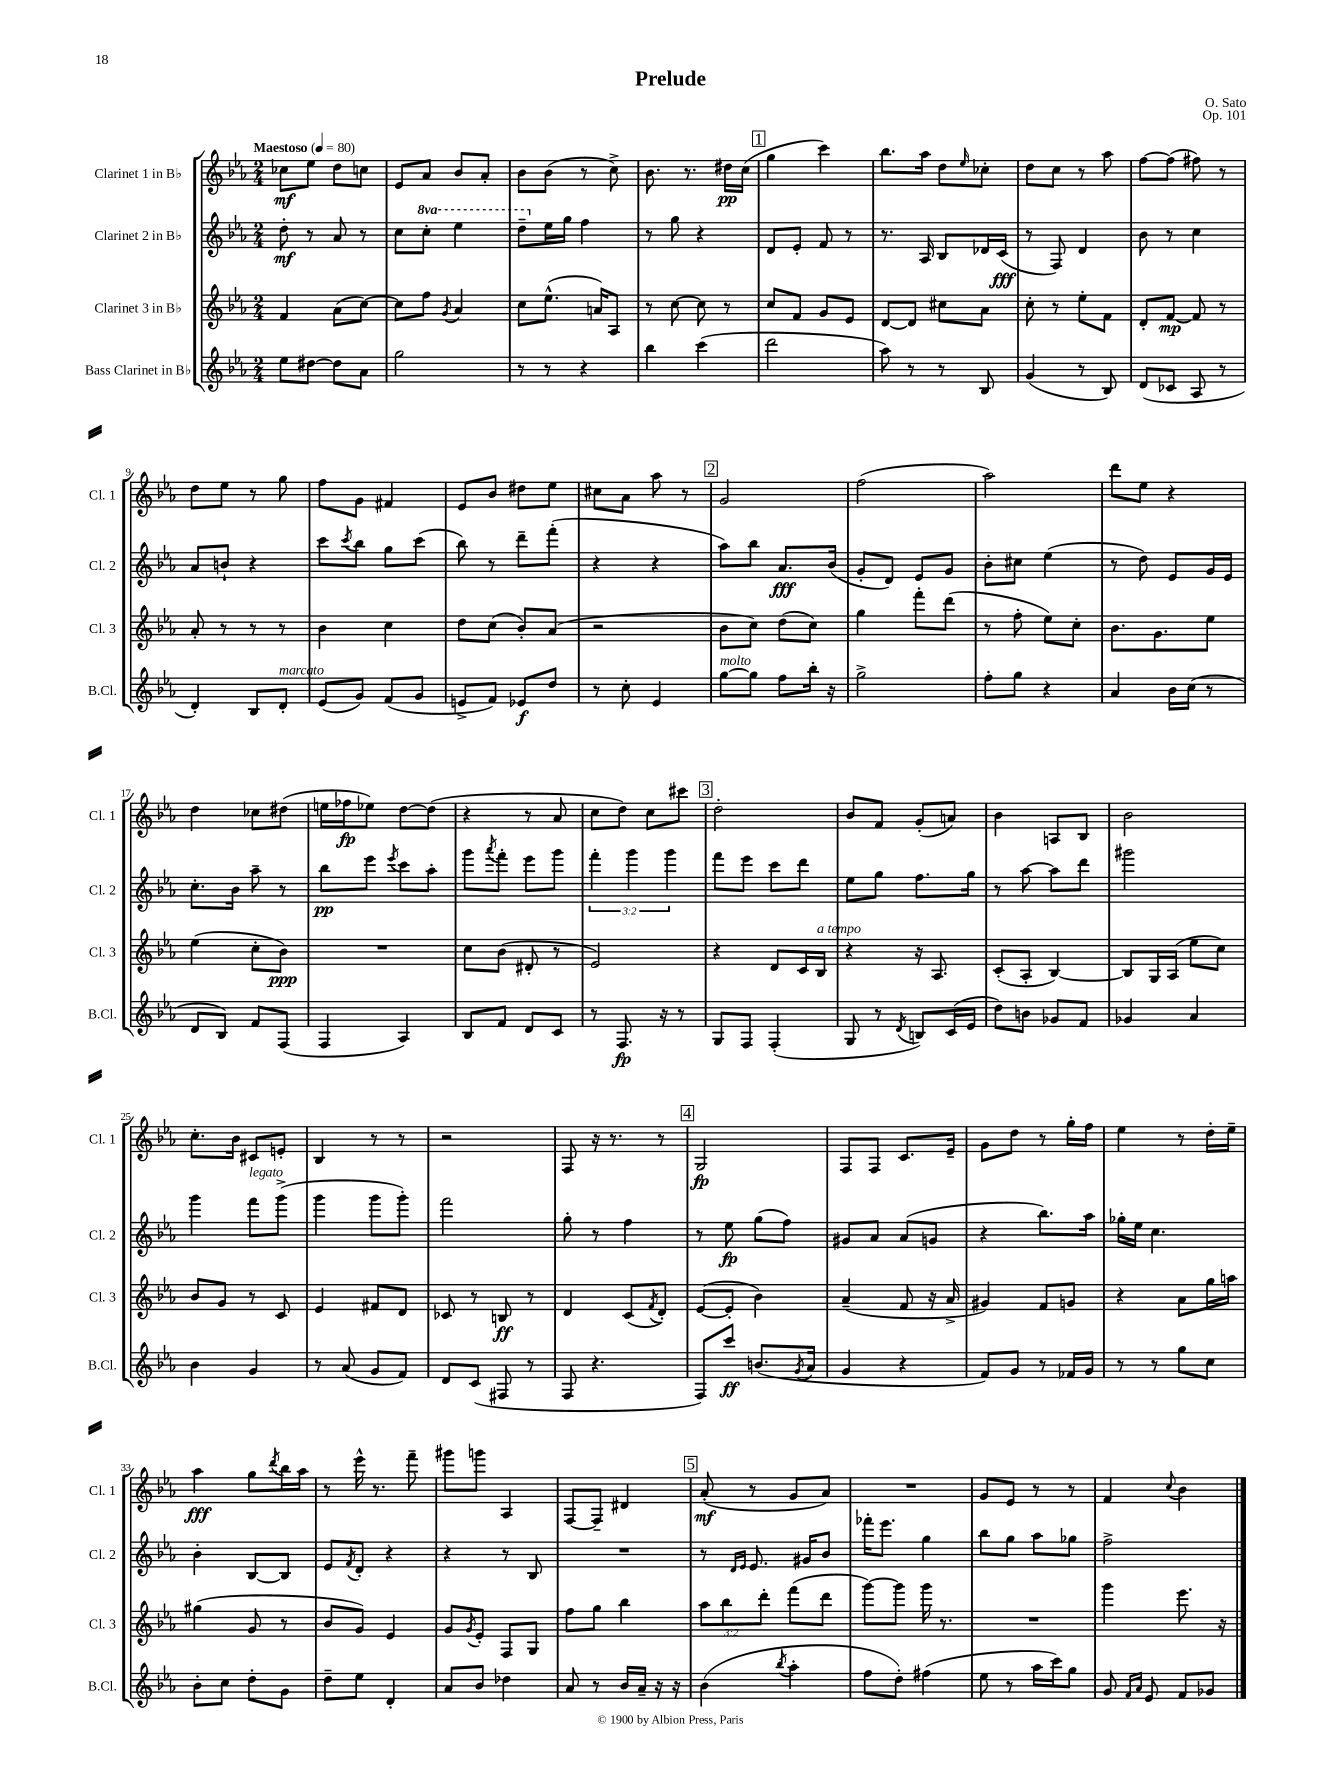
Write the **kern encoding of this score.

**kern	**dynam	**kern	**dynam	**kern	**dynam	**kern	**dynam
*part4	*part4	*part3	*part3	*part2	*part2	*part1	*part1
*staff4	*staff4	*staff3	*staff3	*staff2	*staff2	*staff1	*staff1
*I"Bass Clarinet in B♭	*	*I"Clarinet 3 in B♭	*	*I"Clarinet 2 in B♭	*	*I"Clarinet 1 in B♭	*
*I'B.Cl.	*	*I'Cl. 3	*	*I'Cl. 2	*	*I'Cl. 1	*
*clefG2	*	*clefG2	*	*clefG2	*	*clefG2	*
*k[b-e-a-]	*	*k[b-e-a-]	*	*k[b-e-a-]	*	*k[b-e-a-]	*
*M2/4	*	*M2/4	*	*M2/4	*	*M2/4	*
*MM80	*	*MM80	*	*MM80	*	*MM80	*
=1	=1	=1	=1	=1	=1	=1	=1
!	!	!	!	!	!	!LO:TX:a:B:t=Maestoso	!
8ee-\L	.	4f/	.	8dd'\	mf	8cc-X\L	mf
[8dd#X\J	.	.	.	8r	.	8ee-\J	.
8dd#\L]	.	(8a-\L	.	8a-/	.	8dd\L	.
8a-\J	.	[8cc\J)	.	8r	.	8ccn\J	.
=2	=2	=2	=2	=2	=2	=2	=2
2gg\	.	8cc\L]	.	8cc\L	.	8e-/L	.
*	*	*	*	*8va	*	*	*
.	.	8ff\J	.	8ccc'\J	.	8a-/J	.
.	.	8qg/	.	.	.	.	.
.	.	4a-/	.	4eee-\	.	8b-/L	.
.	.	.	.	.	.	8a-'/J	.
=3	=3	=3	=3	=3	=3	=3	=3
8r	.	8cc\L	.	8ddd~\L	.	8b-\L	.
*	*	*	*	*X8va	*	*	*
8r	.	(8.ee-^^\J	.	16ee-\L	.	(8b-\J	.
.	.	.	.	16gg\JJ	.	.	.
4r	.	.	.	4ff\	.	8r	.
.	.	16an/KL)	.	.	.	.	.
.	.	8A-/J	.	.	.	8cc^\)	.
=4	=4	=4	=4	=4	=4	=4	=4
4bb-\	.	8r	.	8r	.	8.b-\	.
.	.	[8cc\	.	8gg\	.	.	.
.	.	.	.	.	.	8.r	.
(4ccc\	.	8cc\]	.	4r	.	.	.
.	.	8r	.	.	.	16dd#X\LL	pp
.	.	.	.	.	.	(16cc\JJ	.
!!LO:REH:place=s1:t=1
=5	=5	=5	=5	=5	=5	=5	=5
2ddd\	.	8cc/L	.	8d/L	.	4gg\	.
.	.	8f/J	.	8e-'/J	.	.	.
.	.	8g/L	.	8f/	.	4ccc\)	.
.	.	8e-/J	.	8r	.	.	.
=6	=6	=6	=6	=6	=6	=6	=6
8aa-\)	.	[8d/L	.	8.r	.	8.bb-\L	.
8r	.	8d/J]	.	.	.	.	.
.	.	.	.	16A-/	.	16aa-\Jk	.
8r	.	8cc#X\L	.	8B-/L	.	8dd\L	.
.	.	.	.	.	.	16qqee-/	.
8B-/	.	8a-\J	.	16d-X/L	.	8cc-X'\J	.
.	.	.	.	(16c/JJ	fff	.	.
=7	=7	=7	=7	=7	=7	=7	=7
(4g/	.	8cc'\	.	8r	.	8dd\L	.
.	.	8r	.	8F/)	.	8cc\J	.
8r	.	8ee-'\L	.	4d/	.	8r	.
8B-/)	.	8f\J	.	.	.	8aa-\	.
=8	=8	=8	=8	=8	=8	=8	=8
(8d/L	.	8d'/L	.	8b-\	.	[8ff\L	.
8c-X/J	.	[8f/J	mp	8r	.	(8ff\J]	.
8A-/	.	8f/]	.	4cc\	.	8ff#X\)	.
8r	.	8r	.	.	.	8r	.
!!LO:LB:g=z
=9	=9	=9	=9	=9	=9	=9	=9
4d'/)	.	8a-'/	.	8a-/L	.	8dd\L	.
.	.	8r	.	8bn`/J	.	8ee-\J	.
8B-/L	.	8r	.	4r	.	8r	.
!LO:TX:a:i:t=marcato	!	!	!	!	!	!	!
8d'/J	.	8r	.	.	.	8gg\	.
=10	=10	=10	=10	=10	=10	=10	=10
(8e-/L	.	4b-\	.	8ccc\L	.	8ff\L	.
.	.	.	.	8qccc/	.	.	.
8g/J)	.	.	.	8bb-\J	.	8g\J	.
(8f/L	.	4cc\	.	8gg\L	.	4f#X/	.
8g/J	.	.	.	(8ccc\J	.	.	.
=11	=11	=11	=11	=11	=11	=11	=11
8en^/L	.	8dd\L	.	8bb-\)	.	8e-/L	.
8f/J)	.	(8cc\J	.	8r	.	8b-/J	.
8e-X/L	f	8b-'/L)	.	8ddd~\L	.	8dd#X\L	.
8dd/J	.	(8a-/J	.	(8fff'\J	.	8ee-\J	.
=12	=12	=12	=12	=12	=12	=12	=12
8r	.	2r	.	4r	.	8cc#X\L	.
8cc'\	.	.	.	.	.	8a-\J	.
4e-/	.	.	.	4r	.	8aa-\	.
.	.	.	.	.	.	8r	.
!!LO:REH:place=s1:t=2
=13	=13	=13	=13	=13	=13	=13	=13
!LO:TX:a:i:t=molto	!	!	!	!	!	!	!
[8gg\L	.	8b-\L	.	8aa-\L)	.	2g/	.
8gg\J]	.	8cc\J)	.	8bb-\J	.	.	.
8ff\L	.	(8dd\L	.	8.a-/L	fff	.	.
16bb-'\Jk	.	8cc\J)	.	.	.	.	.
16r	.	.	.	(16b-/Jk	.	.	.
=14	=14	=14	=14	=14	=14	=14	=14
2gg^\	.	4gg\	.	8g'/L	.	(2ff\	.
.	.	.	.	8d/J)	.	.	.
.	.	8fff'\L	.	8e-/L	.	.	.
.	.	(8ddd\J	.	8g/J	.	.	.
=15	=15	=15	=15	=15	=15	=15	=15
8ff'\L	.	8r	.	8b-'\L	.	2aa-\)	.
8gg\J	.	8ff'\	.	8cc#X\J	.	.	.
4r	.	8ee-\L)	.	(4ee-\	.	.	.
.	.	8cc'\J	.	.	.	.	.
=16	=16	=16	=16	=16	=16	=16	=16
4a-/	.	8.b-\L	.	8r	.	8ddd\L	.
.	.	.	.	8dd\)	.	8ee-\J	.
.	.	8.g\	.	.	.	.	.
16b-\LL	.	.	.	8e-/L	.	4r	.
(16cc\JJ	.	.	.	.	.	.	.
8r	.	8ee-\J	.	16g/L	.	.	.
.	.	.	.	16e-/JJ	.	.	.
!!LO:LB:g=z
=17	=17	=17	=17	=17	=17	=17	=17
8d/L	.	(4ee-\	.	8.cc'\L	.	4dd\	.
8B-/J)	.	.	.	.	.	.	.
.	.	.	.	16b-\Jk	.	.	.
8f/L	.	8cc'\L	.	8aa-~\	.	8cc-X\L	.
(8F/J	.	8b-\J)	ppp	8r	.	(8dd#X\J	.
=18	=18	=18	=18	=18	=18	=18	=18
4F/	.	2r	.	8bb-\L	pp	16een\LL	.
.	.	.	.	.	.	16ff-X\J	fp
.	.	.	.	8eee-\J	.	8ee-X\J)	.
.	.	.	.	8qeee-/	.	.	.
4A-/)	.	.	.	8ccc\L	.	[8dd\L	.
.	.	.	.	8aa-'\J	.	(8dd\J]	.
=19	=19	=19	=19	=19	=19	=19	=19
8B-/L	.	8cc\L	.	8ggg\L	.	4r	.
.	.	.	.	8qaaa-/	.	.	.
8f/J	.	(8b-\J	.	8fff'\J	.	.	.
8d/L	.	8d#X'/	.	8eee-\L	.	8r	.
8c/J	.	8r	.	8ggg\J	.	8a-/	.
=20	=20	=20	=20	=20	=20	=20	=20
8r	.	2e-/)	.	6fff'\	.	8cc\L	.
8.F/	fp	.	.	.	.	8dd\J)	.
.	.	.	.	6ggg\	.	.	.
.	.	.	.	.	.	8cc\L	.
16r	.	.	.	.	.	.	.
.	.	.	.	6ggg\	.	.	.
8r	.	.	.	.	.	8ccc#X\J	.
!!LO:REH:place=s1:t=3
=21	=21	=21	=21	=21	=21	=21	=21
8G/L	.	4r	.	8fff\L	.	2dd'\	.
8F/J	.	.	.	8eee-\J	.	.	.
(4F'/	.	8d/L	.	8ccc\L	.	.	.
.	.	16c/L	.	8ddd\J	.	.	.
!	!	!LO:TX:a:i:t=a tempo	!	!	!	!	!
.	.	16B-/JJ	.	.	.	.	.
=22	=22	=22	=22	=22	=22	=22	=22
8G/	.	4r	.	8ee-\L	.	8b-/L	.
8r	.	.	.	8gg\J	.	8f/J	.
8qd/	.	.	.	.	.	.	.
8Bn/L)	.	16r	.	8.ff\L	.	(8g'/L	.
.	.	8.A-/	.	.	.	.	.
(16c/L	.	.	.	.	.	8an/J)	.
16e-/JJ	.	.	.	16gg\Jk	.	.	.
=23	=23	=23	=23	=23	=23	=23	=23
8dd\L)	.	(8c'/L	.	8r	.	4b-\	.
8bn\J	.	8A-'/J	.	[8aa-\	.	.	.
8g-X/L	.	[4B-/)	.	8aa-\L]	.	8An/L	.
8f/J	.	.	.	8ddd\J	.	8B-/J	.
=24	=24	=24	=24	=24	=24	=24	=24
4g-X/	.	8B-/L]	.	2ggg#X\	.	2b-\	.
.	.	16G/L	.	.	.	.	.
.	.	(16A-/JJ	.	.	.	.	.
4a-/	.	8ee-\L	.	.	.	.	.
.	.	8cc\J)	.	.	.	.	.
!!LO:LB:g=z
=25	=25	=25	=25	=25	=25	=25	=25
4b-\	.	8b-/L	.	4ggg\	.	8.cc'\L	.
.	.	8g/J	.	.	.	.	.
.	.	.	.	.	.	16b-\Jk	.
!	!	!	!	!LO:TX:a:i:t=legato	!	!	!
4g/	.	8r	.	8fff\L	.	8c#X/L	.
.	.	8c/	.	(8ggg^\J	.	8en'/J	.
=26	=26	=26	=26	=26	=26	=26	=26
8r	.	4e-/	.	4ggg\	.	4B-/	.
(8a-/	.	.	.	.	.	.	.
8g/L	.	8f#X/L	.	8ggg\L	.	8r	.
8f/J)	.	8d/J	.	8ggg'\J)	.	8r	.
=27	=27	=27	=27	=27	=27	=27	=27
8d/L	.	8c-X/	.	2fff\	.	2r	.
(8c/J	.	8r	.	.	.	.	.
8F#X/	.	8Bn/	ff	.	.	.	.
8r	.	8r	.	.	.	.	.
=28	=28	=28	=28	=28	=28	=28	=28
8F/	.	4d/	.	8gg'\	.	8F/	.
4.r	.	.	.	8r	.	16r	.
.	.	.	.	.	.	8.r	.
.	.	(8c/L	.	4ff\	.	.	.
.	.	8qf/	.	.	.	.	.
.	.	8d'/J)	.	.	.	8r	.
!!LO:REH:place=s1:t=4
=29	=29	=29	=29	=29	=29	=29	=29
8F/L)	.	([8e-/L	.	8r	.	2G/	fp
8ccc/J	ff	8e-'/J]	.	8ee-\	fp	.	.
(8.bn/L	.	4b-\)	.	(8gg\L	.	.	.
.	.	.	.	8ff\J)	.	.	.
8qg/	.	.	.	.	.	.	.
16a-/Jk	.	.	.	.	.	.	.
=30	=30	=30	=30	=30	=30	=30	=30
4g/	.	(4a-~/	.	8g#X/L	.	8F/L	.
.	.	.	.	8a-/J	.	8F/J	.
4r	.	8f/	.	(8a-/L	.	8.c/L	.
.	.	16r	.	8gn/J	.	.	.
.	.	16a-^/	.	.	.	16e-~/Jk	.
=31	=31	=31	=31	=31	=31	=31	=31
8f/L)	.	4g#X/)	.	4r	.	8g\L	.
8g/J	.	.	.	.	.	8dd\J	.
8r	.	8f/L	.	8.bb-\L)	.	8r	.
16f-X/LL	.	8gn/J	.	.	.	16gg'\LL	.
16g/JJ	.	.	.	16aa-\Jk	.	16ff\JJ	.
=32	=32	=32	=32	=32	=32	=32	=32
8r	.	4r	.	16gg-X'\LL	.	4ee-\	.
.	.	.	.	16ee-\JJ	.	.	.
8r	.	.	.	4.cc\	.	.	.
8gg\L	.	8a-\L	.	.	.	8r	.
8cc\J	.	16gg\L	.	.	.	16dd'\LL	.
.	.	16aan\JJ	.	.	.	16ee-~\JJ	.
!!LO:LB:g=z
=33	=33	=33	=33	=33	=33	=33	=33
8b-'\L	.	(4gg#X\	.	4b-'\	.	4aa-\	fff
8cc\J	.	.	.	.	.	.	.
8dd'\L	.	8g/	.	[8B-/L	.	8gg\L	.
.	.	.	.	.	.	8qddd/	.
8g\J	.	8r	.	8B-/J]	.	16bb-\L	.
.	.	.	.	.	.	16aa-\JJ	.
=34	=34	=34	=34	=34	=34	=34	=34
8dd~\L	.	8b-/L	.	8e-/L	.	8r	.
.	.	.	.	8qf/	.	.	.
8ee-\J	.	8g/J)	.	8d'/J	.	16eee-^^\	.
.	.	.	.	.	.	8.r	.
4d'/	.	4e-/	.	4r	.	.	.
.	.	.	.	.	.	8fff~\	.
=35	=35	=35	=35	=35	=35	=35	=35
8a-/L	.	8g/L	.	4r	.	8ggg#X\L	.
.	.	8qg/	.	.	.	.	.
8b-/J	.	8e-'/J	.	.	.	8gggn\J	.
4dd-X\	.	8F/L	.	8r	.	4A-/	.
.	.	8G/J	.	8B-/	.	.	.
=36	=36	=36	=36	=36	=36	=36	=36
8a-/	.	8ff\L	.	2r	.	[8F/L	.
8r	.	8gg\J	.	.	.	8F~/J]	.
16b-/LL	.	4bb-\	.	.	.	4d#X/	.
16a-~/JJ	.	.	.	.	.	.	.
16r	.	.	.	.	.	.	.
16r	.	.	.	.	.	.	.
!!LO:REH:place=s1:t=5
=37	=37	=37	=37	=37	=37	=37	=37
(4b-\	.	12aa-\L	.	8r	.	(8a-'/	mf
.	.	12bb-\	.	.	.	.	.
.	.	.	.	16qqd/LL	.	.	.
.	.	.	.	16qqe-/JJ	.	.	.
.	.	.	.	8.e-/	.	8r	.
.	.	12ddd'\J	.	.	.	.	.
8qbb-/	.	.	.	.	.	.	.
4aa-'\	.	(8fff\L	.	.	.	8g/L	.
.	.	.	.	16g#X/KL	.	.	.
.	.	8ddd\J	.	8b-/J	.	8a-/J)	.
=38	=38	=38	=38	=38	=38	=38	=38
8ff\L	.	[8ggg\L)	.	16fff-X'\KL	.	2r	.
.	.	.	.	8.eee-\J	.	.	.
8dd'\J)	.	8ggg\J]	.	.	.	.	.
(4ff#X\	.	16ggg\	.	4gg\	.	.	.
.	.	8.r	.	.	.	.	.
=39	=39	=39	=39	=39	=39	=39	=39
8ee-\	.	2r	.	8bb-\L	.	8g/L	.
8r	.	.	.	8gg\J	.	8e-/J	.
16aa-\LL	.	.	.	8aa-\L	.	8r	.
16ccc\J)	.	.	.	.	.	.	.
8gg\J	.	.	.	8gg-X\J	.	8r	.
=40	=40	=40	=40	=40	=40	=40	=40
8g/	.	4ggg\	.	2ff^\	.	4f/	.
16qqf/LL	.	.	.	.	.	.	.
16qqa-/JJ	.	.	.	.	.	.	.
8e-/	.	.	.	.	.	.	.
.	.	.	.	.	.	8qqcc/	.
8f/L	.	8.eee-\	.	.	.	4b-\	.
8g-X/J	.	.	.	.	.	.	.
.	.	16r	.	.	.	.	.
==	==	==	==	==	==	==	==
*-	*-	*-	*-	*-	*-	*-	*-
